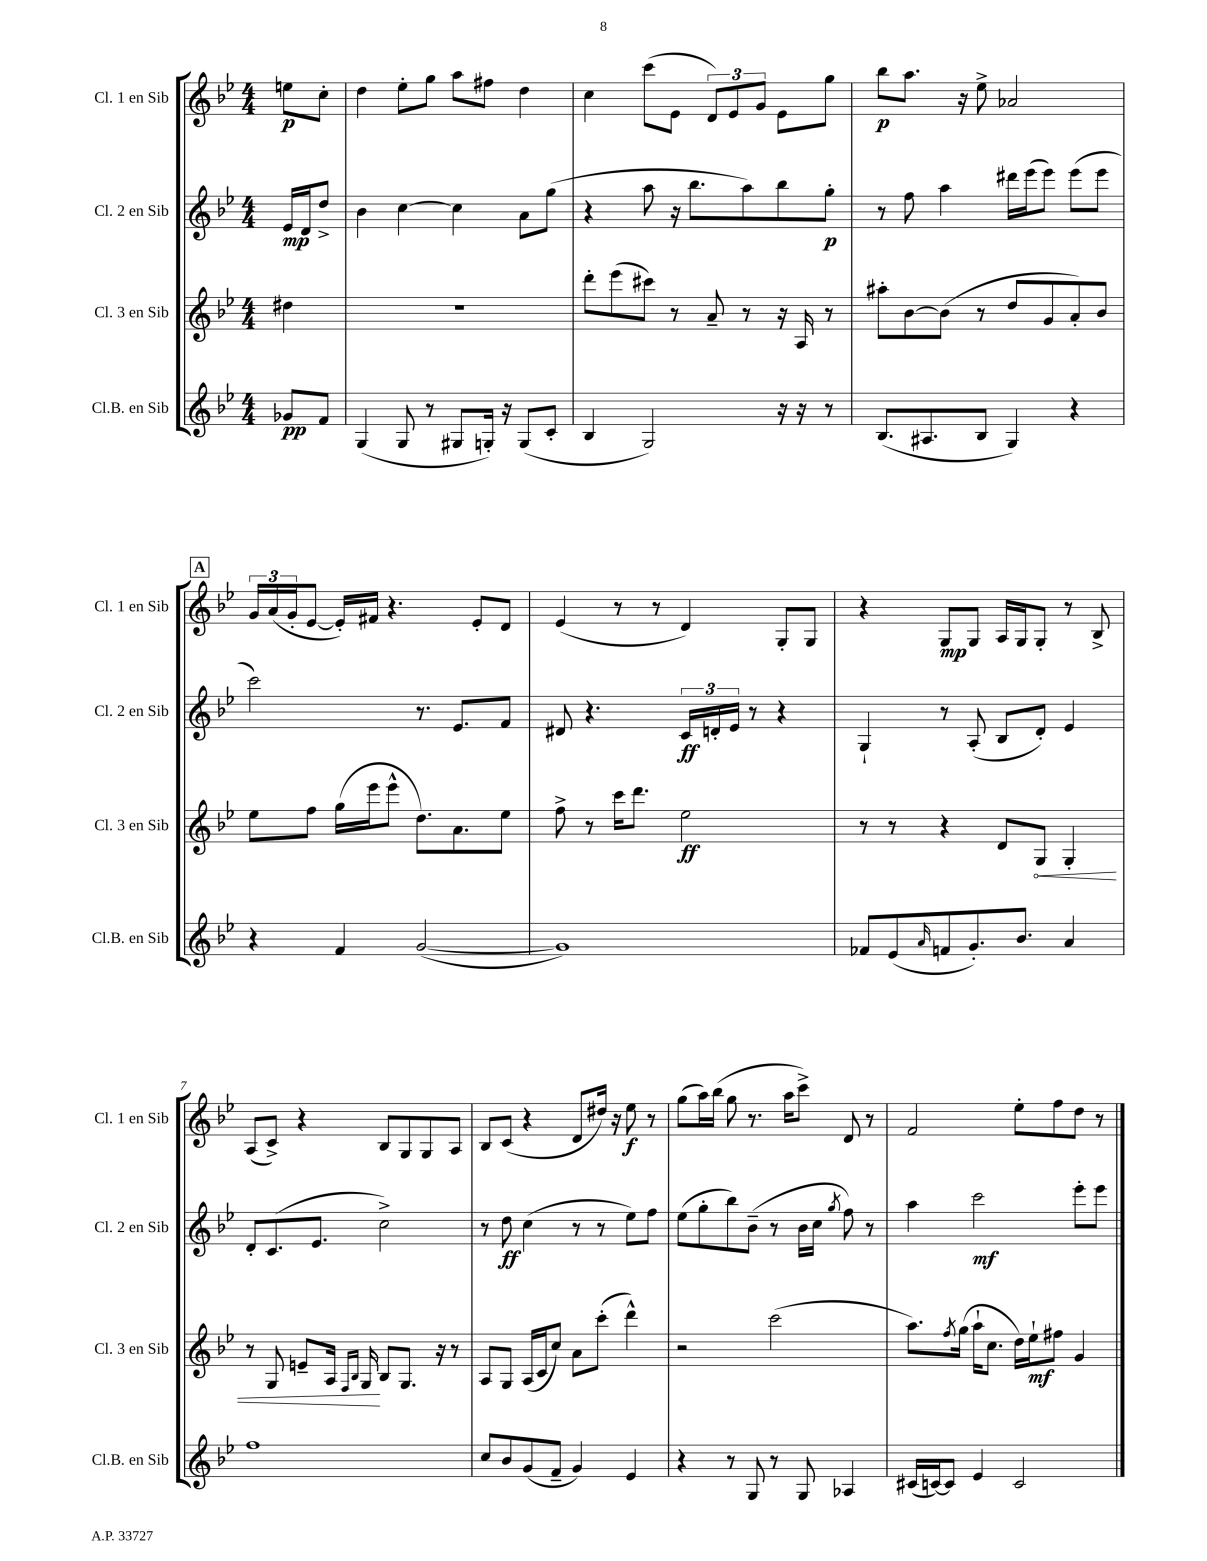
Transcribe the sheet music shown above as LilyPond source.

<<
\new StaffGroup <<
\new Staff = "s0" \with { instrumentName = "Cl. 1 en Sib" shortInstrumentName = "Cl. 1 en Sib" } {
    \clef treble \key bes \major \numericTimeSignature \time 4/4 \partial 4
    e''8\p c''8-. |
    d''4 ees''8-. g''8 a''8 fis''8 d''4 |
    c''4 c'''8( ees'8 \tuplet 3/2 { d'8) ees'8 g'8 } ees'8 g''8 |
    bes''8\p a''8. r16 ees''8-> aes'2 |
    \mark \markup { \box "A" } \tuplet 3/2 { g'16 a'16( g'16-. } ees'8~ ees'16-.) fis'16 r4. ees'8-. d'8 |
    ees'4( r8 r8 d'4) g8-. g8 |
    r4 g8\mp g8 a16 g16 g8-. r8 bes8-> |
    a8( c'8->) r4 bes8 g8 g8 a8 |
    bes8 c'8( r4 d'8 dis''16) r16 ees''8\f r8 |
    g''8( a''16) bes''16( g''8 r8. a''16 c'''8->) d'8 r8 |
    f'2 ees''8-. f''8 d''8 r8 \bar "|." |
}
\new Staff = "s1" \with { instrumentName = "Cl. 2 en Sib" shortInstrumentName = "Cl. 2 en Sib" } {
    \clef treble \key bes \major \numericTimeSignature \time 4/4 \partial 4
    ees'16\mp d'16 d''8-> |
    bes'4 c''4~ c''4 a'8 g''8( |
    r4 a''8 r16 bes''8. a''8) bes''8 g''8-.\p |
    r8 f''8 a''4 dis'''16 ees'''16( ees'''8) ees'''8( ees'''8 |
    \mark \markup { \box "A" } c'''2) r8. ees'8. f'8 |
    dis'8 r4. \tuplet 3/2 { c'16\ff d'16-. ees'16 } r8 r4 |
    g4-! r8 a8-.( bes8 d'8-.) ees'4 |
    d'8-. c'8.( ees'8. c''2->) |
    r8 d''8\ff c''4( r8 r8 ees''8) f''8 |
    ees''8( g''8-. bes''8) bes'8--( r8 bes'16 c''16 \acciaccatura { g''8 } f''8) r8 |
    a''4 c'''2\mf ees'''8-. ees'''8 \bar "|." |
}
\new Staff = "s2" \with { instrumentName = "Cl. 3 en Sib" shortInstrumentName = "Cl. 3 en Sib" } {
    \clef treble \key bes \major \numericTimeSignature \time 4/4 \partial 4
    dis''4 |
    R1 |
    d'''8-. ees'''8( cis'''8) r8 a'8-- r8 r16 a16 r8 |
    ais''8-. bes'8~ bes'8( r8 d''8 g'8 a'8-.) bes'8 |
    \mark \markup { \box "A" } ees''8 f''8 g''16( ees'''16 ees'''8-^ d''8.) a'8. ees''8 |
    f''8-> r8 c'''16 d'''8. ees''2\ff |
    r8 r8 r4 d'8 \once \override Hairpin.circled-tip = ##t g8\< g4-. |
    r8 g8 e'8-- a16 \grace { f16 bes16 } g16\! bes8 g8. r16 r8 |
    a8 g8 a16( c'16 c''8) a'8 c'''8-.( d'''4-^) |
    r2 c'''2( |
    a''8.) \acciaccatura { f''8 } g''16( a''16-! c''8. d''16) ees''16-!\mf fis''8 g'4 \bar "|." |
}
\new Staff = "s3" \with { instrumentName = "Cl.B. en Sib" shortInstrumentName = "Cl.B. en Sib" } {
    \clef treble \key bes \major \numericTimeSignature \time 4/4 \partial 4
    ges'8\pp f'8 |
    g4( g8 r8 gis8 g16-.) r16 g8( c'8-. |
    bes4 g2) r16 r16 r8 |
    bes8.( ais8. bes8 g4) r4 |
    \mark \markup { \box "A" } r4 f'4 g'2~( |
    g'1) |
    fes'8 ees'8( \grace { a'16 } f'8 g'8.-.) bes'8. a'4 |
    f''1 |
    c''8 bes'8 g'8( f'8-- g'4) ees'4 |
    r4 r8 g8 r8 g8 aes4 |
    cis'16( c'16~) c'8 ees'4 c'2 \bar "|." |
}
>>
>>
